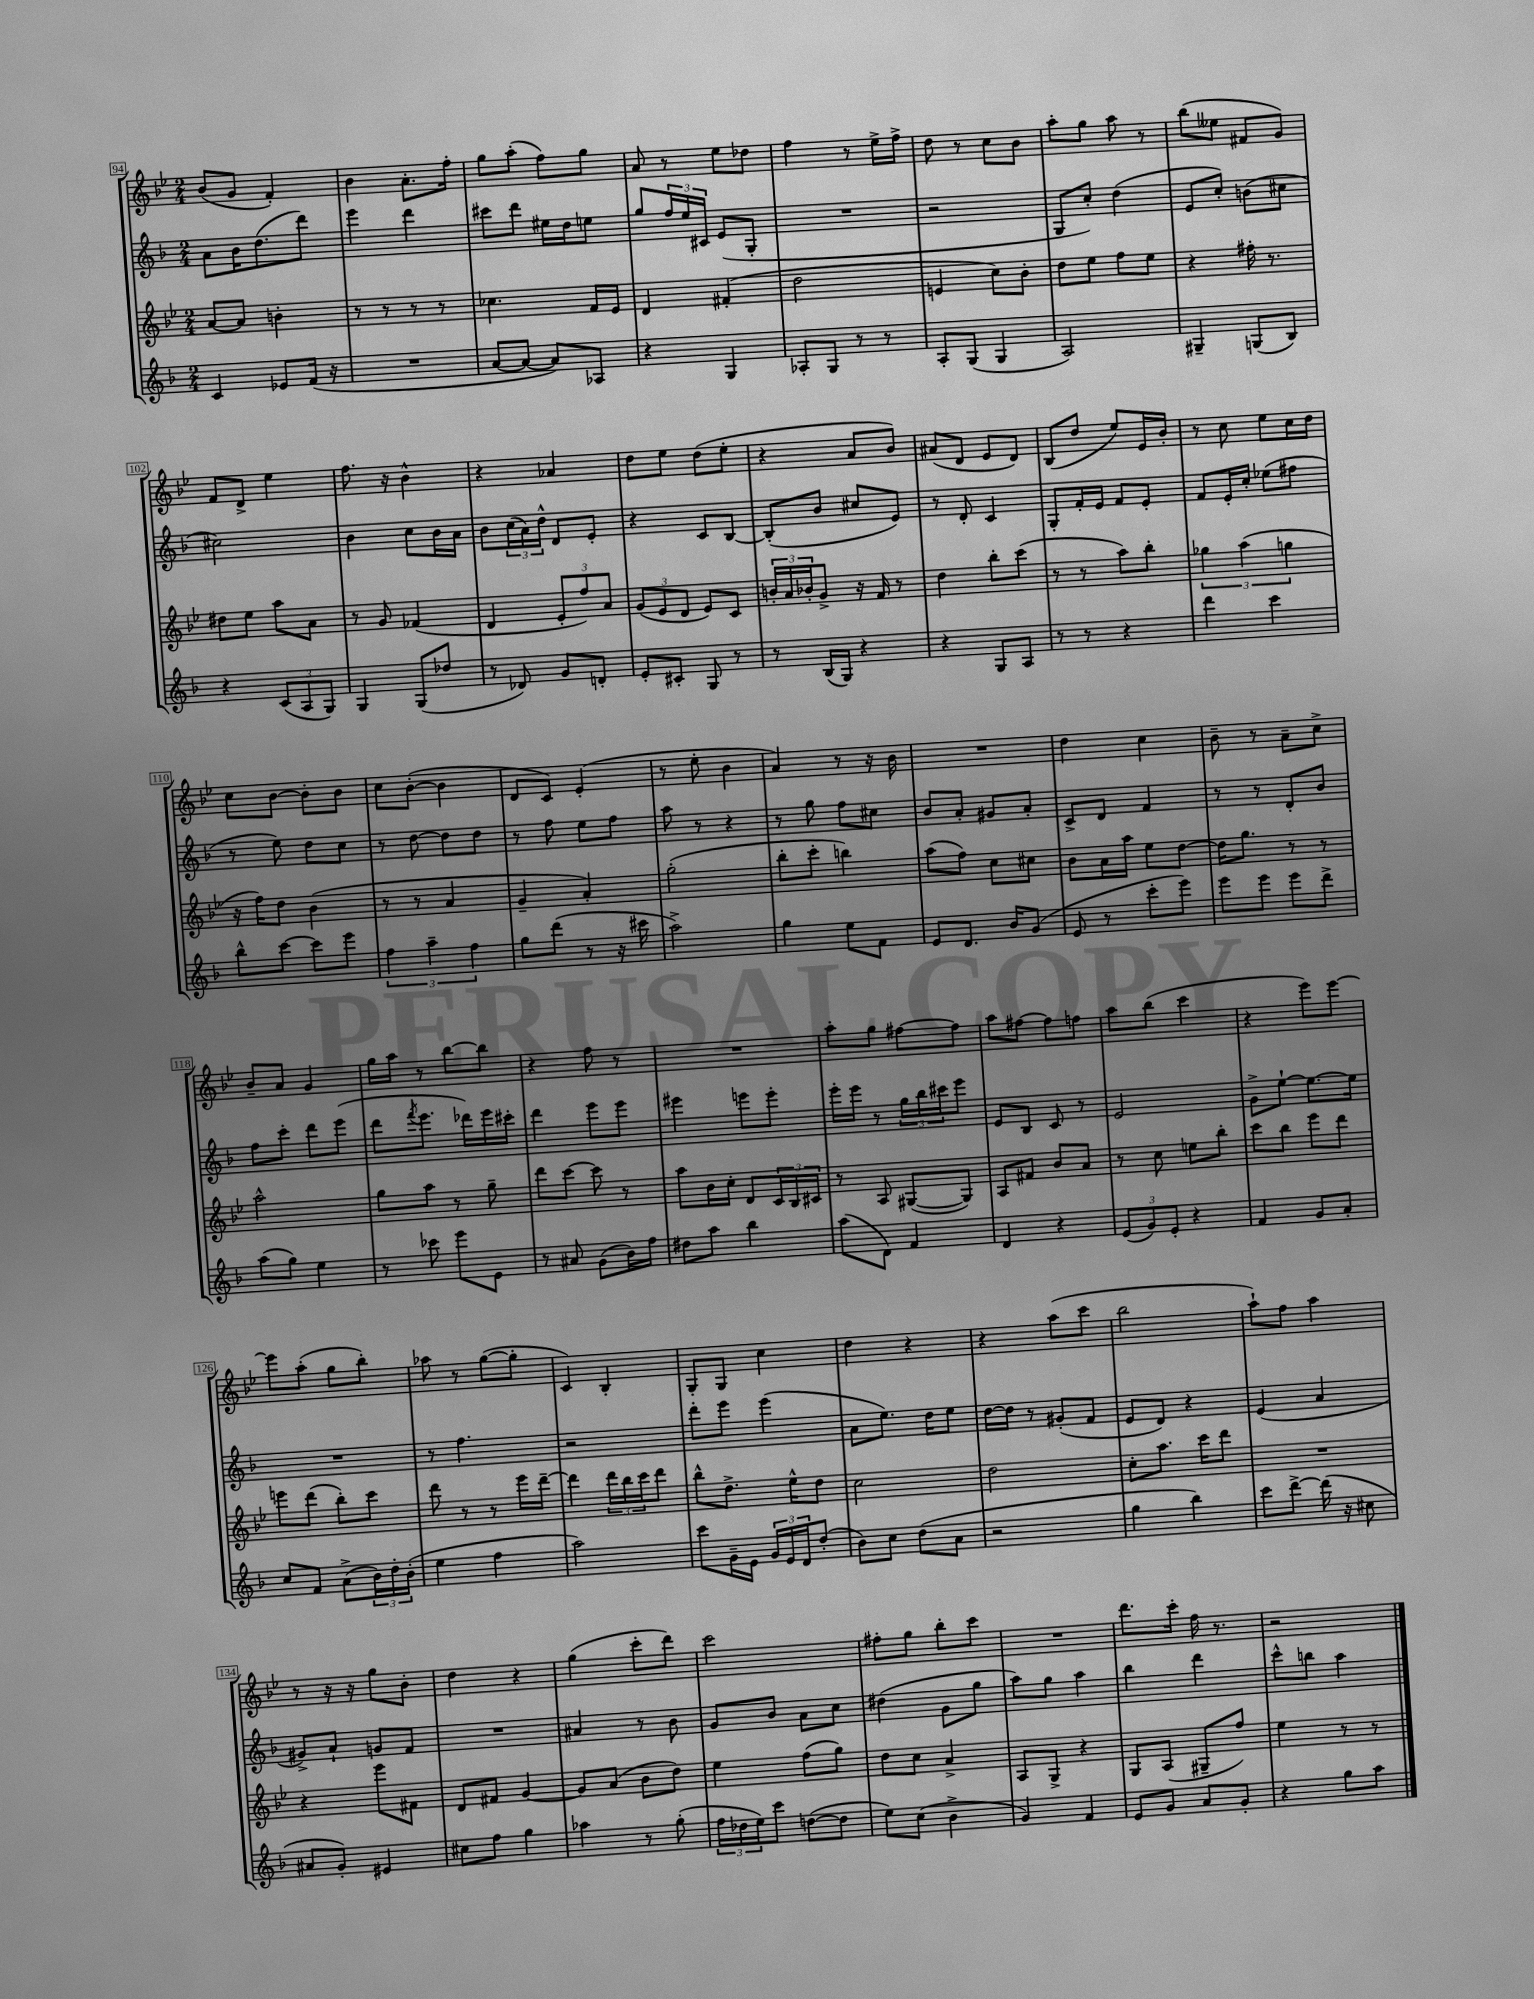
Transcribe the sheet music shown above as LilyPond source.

<<
\new StaffGroup <<
\new Staff = "s0" {
    \clef treble \key bes \major \numericTimeSignature \time 2/4
    bes'8( g'8 f'4-.) |
    bes'4 a'8.-. f''16-. |
    g''8 a''8-.( f''8) g''8 |
    a'8 r8 ees''8 des''8 |
    f''4 r8 ees''16-> f''16-> |
    d''8 r8 c''8 bes'8 |
    a''8-. g''8 a''8 r8 |
    bes''8( eeses''8 fis'8 g'8) |
    f'8 d'8-> ees''4 |
    f''8. r16 bes'4-^ |
    r4 aes'4 |
    d''8 ees''8 d''8( ees''8-. |
    r4 a'8 bes'8) |
    ais'8( d'8 ees'8 d'8) |
    bes8( d''8 ees''8) ees'16 bes'16-. |
    r8 c''8 ees''8 c''16 d''16 |
    c''8 bes'8~ bes'8-. bes'8 |
    c''8 bes'8~-.( bes'4 |
    d'8 c'8) ees'4-.( |
    r8 ees''8-. bes'4 |
    a'4) r8 r16 bes'16 |
    R2 |
    d''4 c''4 |
    bes'8-- r8 a'8-- c''8-> |
    bes'8-- a'8 g'4 |
    g''16 a''16 r8 bes''8~ bes''8 |
    r4 f''8 r8 |
    R2 |
    a''8-. g''8 fis''8~ fis''8 |
    a''8 fis''8~ fis''8 f''8 |
    a''8 bes''8( c'''4 |
    r4 ees'''8) ees'''8~ |
    ees'''8 a''8-.( g''8 bes''8-.) |
    aes''8 r8 g''8~( g''8-. |
    c'4) bes4-. |
    g8-. g8 c''4 |
    d''4 r4 |
    r4 a''8( c'''8 |
    bes''2 |
    a''8-!) f''8 a''4 |
    r8 r16 r16 g''8 bes'8-. |
    d''4 r4 |
    g''4( c'''8-. d'''8) |
    c'''2 |
    fis''8-. g''8 bes''8-. c'''8 |
    R2 |
    d'''8. c'''16-. f''16 r8. |
    r2 \bar "|." |
}
\new Staff = "s1" {
    \clef treble \key f \major \numericTimeSignature \time 2/4
    a'8 bes'16 d''8.( d'''8) |
    e'''4 d'''4 |
    cis'''8 d'''8 eis''16 d''16 e''8 |
    g''8 \tuplet 3/2 { f''16 e''16 cis'16 } e'8( g8-. |
    R2 |
    r2 |
    g8 c''8-.) d''4( |
    e'8 c''8-.) b'8( cis''8 |
    cis''2) |
    bes'4 c''8 bes'16 a'16 |
    bes'8 \tuplet 3/2 { c''16( a'16) d''16-^ } d'8 e'8-. |
    r4 c'8 bes8~ |
    bes8-.( bes'8 cis''8 e'8) |
    r8 d'8-. c'4 |
    g8-. f'16-. e'16 f'8 e'8-. |
    f'8 e'16-. c''16-. ees''8( fis''8 |
    r8 e''8) d''8 c''8 |
    r8 d''8~ d''8 d''8 |
    r8 f''8 e''8 f''8 |
    a''8 r8 r4 |
    r8 g''8 f''8 cis''8 |
    bes'8 a'8-. gis'8 a'8-. |
    c'8-> d'8 f'4 |
    r8 r8 d'8-. bes'8 |
    f''8 c'''8-. d'''8 e'''8( |
    d'''8 \acciaccatura { f'''8 } e'''8. des'''16) e'''16 cis'''16-. |
    d'''4 e'''8 e'''8 |
    eis'''4 e'''8 e'''8-. |
    e'''16-. e'''16 r8 \tuplet 3/2 { g''16 bes''16 cis'''16 } e'''8 |
    e'8 bes8 c'8 r8 |
    e'2 |
    g'8-> e''8~-! e''8.~ e''16 |
    R2 |
    r8 f''4. |
    r2 |
    d'''8-. e'''8 e'''4( |
    a'8 e''8.) d''16 e''8 |
    d''16~ d''16 r8 gis'8-.( f'8 |
    e'8 d'8) r4 |
    e'4( a'4 |
    gis'8->) a'8-! g'8 f'8 |
    R2 |
    ais'4 r8 bes'8 |
    g'8 bes'8 a'8 c''8 |
    dis''4( g'8 g''8 |
    a''8) g''8 a''4 |
    bes''4 d'''4 |
    c'''8-^ b''8 a''4 \bar "|." |
}
\new Staff = "s2" {
    \clef treble \key bes \major \numericTimeSignature \time 2/4
    a'8~ a'8 b'4-. |
    r8 r8 r8 r8 |
    ces''4. f'16 ees'16 |
    d'4 fis'4-.( |
    d''2 |
    e'4 c''8) bes'8-. |
    d''8 ees''8 f''8 ees''8 |
    r4 fis''16-. r8. |
    dis''8 ees''8 a''8 a'8 |
    r8 g'8 fes'4( |
    d'4 \tuplet 3/2 { ees'8-. f''8) a'8 } |
    \tuplet 3/2 { g'8( ees'8 d'8 } ees'8) c'8 |
    \tuplet 3/2 { b'16-. a'16 bes'16-. } g'8-> r16 f'16 r8 |
    d''4 bes''8-. c'''8( |
    r8 r8 a''8) bes''8-. |
    \tuplet 3/2 { ges''4 a''4( g''4 } |
    r16 f''16) d''8 bes'4( |
    r8 r8 a'4 |
    g'4-- a'4-.) |
    g''2-.( |
    bes''8-. c'''8-. b''4) |
    a''8( f''8) c''8 cis''8 |
    bes'8 a'16 a''16 ees''8 d''8~ |
    d''16 g''8. r8 r8 |
    a''2-^ |
    g''8 a''8 r8 g''8-- |
    d'''8 c'''8~ c'''8 r8 |
    a''8 bes'16 c''16-. d'8 \tuplet 3/2 { c'16 bes16 cis'16 } |
    r8 a8 gis8~( gis8) |
    a8 fis'8 bes'8 a'8 |
    r8 c''8 e''8 bes''8-. |
    c'''8 bes''8 ees'''8 d'''8 |
    e'''8 d'''8( bes''8-.) c'''8 |
    d'''8 r8 r8 ees'''16 d'''16~-- |
    d'''4 \tuplet 3/2 { d'''16 bes''16 c'''16 } d'''8 |
    bes''8-^ d''8.-> ees''16-^ d''8 |
    c''2 |
    d''2 |
    c''8-. a''8. c'''16 d'''8 |
    R2 |
    r4 ees'''8 fis'8 |
    d'8 fis'8 g'4~ |
    g'8 a'8( bes'8 d''8) |
    ees''4 f''8( g''8) |
    d''8 c''8 a'4-> |
    a8 g8-> r4 |
    g8 a8( gis8-- f''8) |
    ees''4 r8 r8 \bar "|." |
}
\new Staff = "s3" {
    \clef treble \key f \major \numericTimeSignature \time 2/4
    c'4 ees'8 f'16( r16 |
    R2 |
    a'8~ a'8~ a'8) aes8 |
    r4 g4 |
    aes8-. g8 r8 r8 |
    a8-. g8( g4 |
    a2) |
    gis4-- g8( bes8) |
    r4 \tuplet 3/2 { c'8( a8 g8) } |
    g4 g8( des''8 |
    r8 des'8) g'8 d'8-. |
    e'8-. cis'8-. g8 r8 |
    r8 bes16( g16) r4 |
    r4 g8 a8 |
    r8 r8 r4 |
    d'''4 c'''4 |
    bes''8-^ c'''8~ c'''8 e'''8 |
    \tuplet 3/2 { f''4 a''4-- f''4 } |
    g''8 d'''8( r8 r16 cis'''16 |
    a''2->) |
    g''4 e''8 f'8 |
    e'8 d'8. bes'16 g'8( |
    e'8 r8 c'''8-. e'''8) |
    e'''8 e'''8 e'''8 d'''8-> |
    a''8( g''8) e''4 |
    r8 ces'''8 e'''8 e'8 |
    r8 ais'8 g'8( bes'16) f''16 |
    dis''8 a''8 bes''4 |
    a''8( d'8) f'4 |
    d'4 r4 |
    \tuplet 3/2 { e'8( g'8) e'8-. } r4 |
    f'4 g'8 a'8-. |
    c''8 f'8 a'8->( \tuplet 3/2 { bes'16) d''16-. bes'16-.( } |
    e''4 f''4 |
    a''2) |
    c'''8 g'16-- e'16 \tuplet 3/2 { g'16 e'16 d'16 } d''8-.( |
    bes'8) c''8 d''8( a'8 |
    r2 |
    g''4 bes''4) |
    c'''8 d'''8~-> d'''16( r16 cis''8 |
    ais'8 g'8-.) eis'4 |
    cis''8 f''8 g''4 |
    aes''4 r8 g''8-.( |
    \tuplet 3/2 { f''16 des''16 e''16) } c'''8 d''8~( d''8 |
    e''8) c''8( bes'4-> |
    g'4) f'4 |
    e'8 g'8 a'8 g'8-. |
    r4 g''8 a''8 \bar "|." |
}
>>
>>
\layout { \context { \Score currentBarNumber = #94 \override BarNumber.stencil = #(make-stencil-boxer 0.1 0.3 ly:text-interface::print) } }
